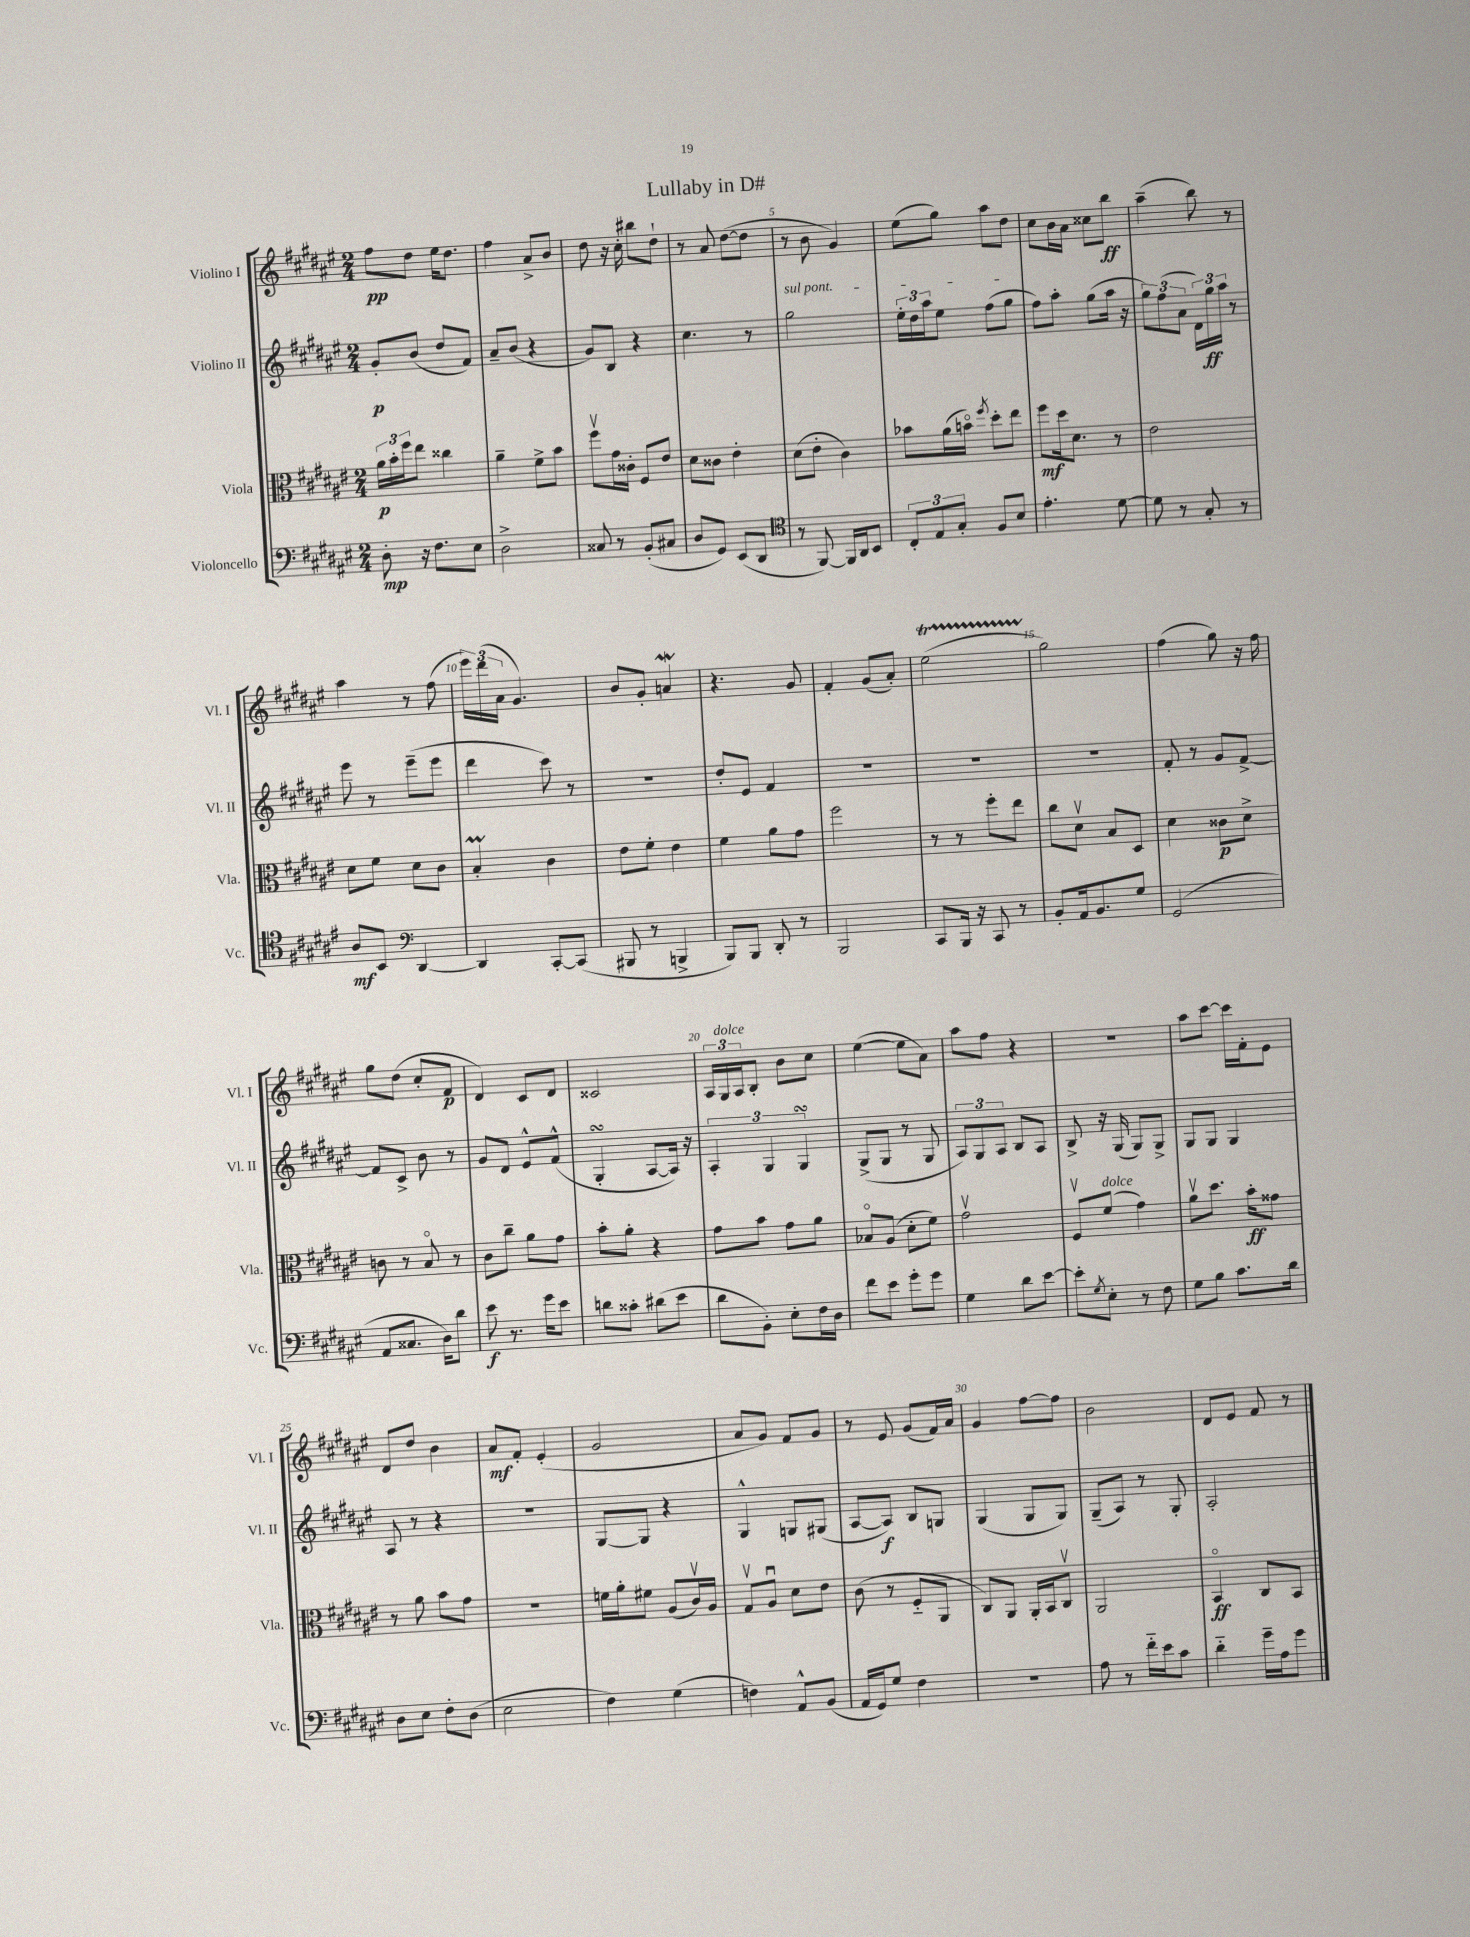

**kern	**dynam	**kern	**dynam	**kern	**dynam	**kern	**dynam
*part4	*part4	*part3	*part3	*part2	*part2	*part1	*part1
*staff4	*staff4	*staff3	*staff3	*staff2	*staff2	*staff1	*staff1
*I"Violoncello	*	*I"Viola	*	*I"Violino II	*	*I"Violino I	*
*I'Vc.	*	*I'Vla.	*	*I'Vl. II	*	*I'Vl. I	*
*clefF4	*	*clefC3	*	*clefG2	*	*clefG2	*
*k[f#c#g#d#a#e#]	*	*k[f#c#g#d#a#e#]	*	*k[f#c#g#d#a#e#]	*	*k[f#c#g#d#a#e#]	*
*M2/4	*	*M2/4	*	*M2/4	*	*M2/4	*
=1	=1	=1	=1	=1	=1	=1	=1
8D#'\	mp	24a#\LL	p	8g#'/L	p	8ff#\L	pp
.	.	24b'\	.	.	.	.	.
.	.	24ff#\J	.	.	.	.	.
16r	.	8ee#\J	.	(8b/J	.	8dd#\J	.
8.F#\L	.	.	.	.	.	.	.
.	.	4cc##X\	.	8dd#/L	.	16ee#\KL	.
.	.	.	.	.	.	8.dd#\J	.
8E#\J	.	.	.	8f#/J)	.	.	.
=2	=2	=2	=2	=2	=2	=2	=2
2D#^\	.	4a#~\	.	8a#~/L	.	4ff#\	.
.	.	.	.	(8b/J	.	.	.
.	.	8f#^\L	.	4r	.	8a#^/L	.
.	.	8b\J	.	.	.	8b/J	.
=3	=3	=3	=3	=3	=3	=3	=3
8C##X/	.	8ff#v\L	.	8g#/L)	.	8dd#\	.
8r	.	16g#\L	.	8B/J	.	16r	.
.	.	16c##X'\JJ	.	.	.	16cc#'\	.
(8BB'/L	.	8F#/L	.	4r	.	8bb#X\L	.
8C#X/J	.	8e#/J	.	.	.	8dd#`\J	.
=4	=4	=4	=4	=4	=4	=4	=4
8D#/L	.	8d#\L	.	4.cc#\	.	8r	.
8GG#/J)	.	8c##X\J	.	.	.	8a#/	.
(8EE#/L	.	4e#'\	.	.	.	([8dd#\L	.
8DD#/J	.	.	.	8r	.	8dd#\J]	.
=5	=5	=5	=5	=5	=5	=5	=5
*clefC4	*	*	*	*	*	*	*
!	!	!	!	!LO:TX:a:i:t=sul pont.	!	!	!
8r	.	(8d#\L	.	2gg#\	.	8r	.
[8FF#/)	.	8e#'\J	.	.	.	8b\	.
16FF#/LL]	.	4c#\)	.	.	.	4g#/)	.
16AA#/J	.	.	.	.	.	.	.
8BB/J	.	.	.	.	.	.	.
=6	=6	=6	=6	=6	=6	=6	=6
12C#'/L	.	8b-X\L	.	24ee#'\LL	.	(8ee#\L	.
.	.	.	.	24dd#\	.	.	.
12E#/	.	.	.	24aa#\J	.	.	.
.	.	(16a#\L	.	8ee#\J	.	8gg#\J)	.
12G#'/J	.	.	.	.	.	.	.
.	.	16bn\JJ)	.	.	.	.	.
.	.	8qff#/	.	.	.	.	.
8F#/L	.	8dd#'\L	.	(8ff#\L	.	8aa#\L	.
8B/J	.	8ee#\J	.	8gg#\J	.	8dd#\J	.
=7	=7	=7	=7	=7	=7	=7	=7
4.e#'\	.	8ff#\L	mf	8ff#\L)	.	8cc#\L	.
.	.	16dd#\k	.	8aa#'\J	.	16b\L	.
.	.	8.d#\J	.	.	.	16a#\JJ	.
.	.	.	.	(8gg#\L	.	8cc##X\L	.
[8d#\	.	8r	.	16aa#\Jk	.	8bb\J	ff
.	.	.	.	16r	.	.	.
=8	=8	=8	=8	=8	=8	=8	=8
8d#\]	.	2e#\	.	12gg#\L)	.	(4aa#~\	.
.	.	.	.	(12ff#\	.	.	.
8r	.	.	.	.	.	.	.
.	.	.	.	12a#\J	.	.	.
8G#'/	.	.	.	24d#\LL)	.	8bb\)	.
.	.	.	.	24gg#\	ff	.	.
.	.	.	.	24aa#\JJ	.	.	.
8r	.	.	.	8r	.	8r	.
!!LO:LB:g=z
=9	=9	=9	=9	=9	=9	=9	=9
8A#/L	mf	8d#\L	.	8eee#\	.	4aa#\	.
8BB/J	.	8f#\J	.	8r	.	.	.
*clefF4	*	*	*	*	*	*	*
[4DD#/	.	8d#\L	.	(8eee#~\L	.	8r	.
.	.	8c#\J	.	8eee#\J	.	(8ff#\	.
=10	=10	=10	=10	=10	=10	=10	=10
4DD#/]	.	4BM'/	.	4ddd#\	.	24eee#\LL)	.
.	.	.	.	.	.	(24ddd#\	.
.	.	.	.	.	.	24a#\JJ	.
.	.	.	.	.	.	4.g#/)	.
[8CC#'/L	.	4c#\	.	8ccc#\)	.	.	.
(8CC#/J]	.	.	.	8r	.	.	.
=11	=11	=11	=11	=11	=11	=11	=11
8BBB#X/	.	8e#\L	.	2r	.	8b/L	.
8r	.	8f#'\J	.	.	.	8g#'/J	.
4BBBn^/	.	4e#\	.	.	.	4anw/	.
=12	=12	=12	=12	=12	=12	=12	=12
8BBB/L)	.	4f#\	.	8dd#'/L	.	4.r	.
8BBB/J	.	.	.	8e#/J	.	.	.
8DD#'/	.	8a#\L	.	4f#/	.	.	.
8r	.	8g#\J	.	.	.	8g#/	.
=13	=13	=13	=13	=13	=13	=13	=13
2BBB/	.	2ff#\	.	2r	.	4f#'/	.
.	.	.	.	.	.	(8g#/L	.
.	.	.	.	.	.	8a#'/J)	.
=14	=14	=14	=14	=14	=14	=14	=14
8CC#/L	.	8r	.	2r	.	(2ee#t\	.
16BBB/Jk	.	8r	.	.	.	.	.
16r	.	.	.	.	.	.	.
8CC#/	.	8ff#'\L	.	.	.	.	.
8r	.	8ee#\J	.	.	.	.	.
=15	=15	=15	=15	=15	=15	=15	=15
8BB'/L	.	8cc#\L	.	2r	.	2gg#\)	.
16AA#/k	.	8d#v\J	.	.	.	.	.
8.BB/	.	.	.	.	.	.	.
.	.	8B/L	.	.	.	.	.
8G#/J	.	8D#/J	.	.	.	.	.
=16	=16	=16	=16	=16	=16	=16	=16
(2GG#/	.	4d#\	.	8f#'/	.	(4ff#\	.
.	.	.	.	8r	.	.	.
.	.	8c##X\L	p	8g#/L	.	8gg#\)	.
.	.	8d#^\J	.	[8f#^/J	.	16r	.
.	.	.	.	.	.	16ff#\	.
!!LO:LB:g=z
=17	=17	=17	=17	=17	=17	=17	=17
8AA#/L	.	8cn\	.	8f#/L]	.	8gg#\L	.
8.C##X/J	.	8r	.	8c#^/J	.	(8dd#\J	.
.	.	8B/	.	8b\	.	8cc#'/L	.
16D#\KL)	.	.	.	.	.	.	.
8d#\J	.	8r	.	8r	.	8f#/J	p
=18	=18	=18	=18	=18	=18	=18	=18
8e#\	f	8c#\L	.	8g#/L	.	4d#/)	.
8.r	.	8cc#~\J	.	8d#/J	.	.	.
.	.	8a#\L	.	8e#^^/L	.	8c#/L	.
16g#\KL	.	.	.	.	.	.	.
8e#\J	.	8g#\J	.	(8f#^^/J	.	8d#/J	.
=19	=19	=19	=19	=19	=19	=19	=19
8dn\L	.	8b'\L	.	4G#sSSS'/	.	2c##X/	.
8c##X'\J	.	8a#'\J	.	.	.	.	.
(8d#X\L	.	4r	.	[8A#/L	.	.	.
8e#\J	.	.	.	16A#/Jk])	.	.	.
.	.	.	.	16r	.	.	.
=20	=20	=20	=20	=20	=20	=20	=20
8d#\L	.	8g#\L	.	6A#'/	.	24A#/LL	.
!	!	!	!	!	!	!LO:TX:a:i:t=dolce	!
.	.	.	.	.	.	24G#/	.
.	.	.	.	.	.	24A#/J	.
8BB'\J)	.	8b\J	.	.	.	8B'/J	.
.	.	.	.	6G#/	.	.	.
8E#'\L	.	8g#\L	.	.	.	8b\L	.
.	.	.	.	6G#sSSS/	.	.	.
16F#\L	.	8a#\J	.	.	.	8cc#\J	.
16D#\JJ	.	.	.	.	.	.	.
=21	=21	=21	=21	=21	=21	=21	=21
8f#\L	.	8B-X/L	.	(8G#^/L	.	([4ee#\	.
8e#\J	.	(8A#/J	.	8G#/J	.	.	.
8g#'\L	.	8d#'\L	.	8r	.	8ee#\L]	.
8g#\J	.	8f#\J)	.	8G#/	.	8a#\J)	.
=22	=22	=22	=22	=22	=22	=22	=22
4G#\	.	2g#v\	.	12A#/L)	.	8aa#\L	.
.	.	.	.	12G#/	.	.	.
.	.	.	.	.	.	8ff#\J	.
.	.	.	.	12A#/J	.	.	.
8d#\L	.	.	.	8B/L	.	4r	.
[8e#\J	.	.	.	8A#/J	.	.	.
=23	=23	=23	=23	=23	=23	=23	=23
8e#'\L]	.	8F#v/L	.	8B^/	.	2r	.
8qG#/	.	.	.	.	.	.	.
!	!	!LO:TX:a:i:t=dolce	!	!	!	!	!
8E#'\J	.	(8f#/J	.	16r	.	.	.
.	.	.	.	(16G#/	.	.	.
8r	.	4g#\)	.	8G#/L)	.	.	.
8F#\	.	.	.	8G#^/J	.	.	.
=24	=24	=24	=24	=24	=24	=24	=24
8G#\L	.	8a#v\L	.	8G#/L	.	8aa#\L	.
8B\J	.	8.dd#\J	.	8G#/J	.	[8ccc#\J	.
8.c#\L	.	.	.	4G#/	.	16ccc#\LL]	.
.	.	16b'\KL	ff	.	.	16f#'\J	.
.	.	8g##X\J	.	.	.	8e#\J	.
16d#\Jk	.	.	.	.	.	.	.
!!LO:LB:g=z
=25	=25	=25	=25	=25	=25	=25	=25
8D#\L	.	8r	.	8A#/	.	8d#/L	.
8E#\J	.	8a#\	.	8r	.	8dd#/J	.
8F#'\L	.	8b\L	.	4r	.	4b\	.
(8D#\J	.	8g#\J	.	.	.	.	.
=26	=26	=26	=26	=26	=26	=26	=26
2E#\	.	2r	.	2r	.	8a#/L	mf
.	.	.	.	.	.	8f#'/J	.
.	.	.	.	.	.	(4e#'/	.
=27	=27	=27	=27	=27	=27	=27	=27
4F#\)	.	16fn\LL	.	[8G#/L	.	2g#/	.
.	.	16a#'\J	.	.	.	.	.
.	.	8f#X\J	.	8G#/J]	.	.	.
(4G#\	.	(8A#/L	.	4r	.	.	.
.	.	16c#v/L)	.	.	.	.	.
.	.	16A#/JJ	.	.	.	.	.
=28	=28	=28	=28	=28	=28	=28	=28
4Fn\)	.	8G#v/L	.	4G#^^/	.	8a#/L	.
.	.	8A#u/J	.	.	.	8g#/J)	.
8AA#^^/L	.	8d#\L	.	8Gn/L	.	8f#/L	.
(8BB/J	.	8e#\J	.	(8G#X/J	.	8g#/J	.
=29	=29	=29	=29	=29	=29	=29	=29
16AA#/LL	.	(8c#\	.	[8A#/L	.	8r	.
16GG#/J)	.	.	.	.	.	.	.
8G#/J	.	8r	.	8A#/J])	f	8e#/	.
4F#\	.	8F#/L	.	8B/L	.	(8g#/L	.
.	.	8AA#/J	.	8Gn/J	.	16f#/L)	.
.	.	.	.	.	.	16a#/JJ	.
=30	=30	=30	=30	=30	=30	=30	=30
2r	.	8C#/L)	.	(4G#/	.	4g#/	.
.	.	8AA#/J	.	.	.	.	.
.	.	16AA#'/LL	.	8G#/L	.	[8ff#\L	.
.	.	16BB/J	.	.	.	.	.
.	.	8C#v/J	.	8G#/J)	.	8ff#\J]	.
=31	=31	=31	=31	=31	=31	=31	=31
8A#\	.	2AA#/	.	(8G#~/L	.	2b\	.
8r	.	.	.	8A#/J)	.	.	.
16f#\LL	.	.	.	8r	.	.	.
16e#\J	.	.	.	.	.	.	.
8c#\J	.	.	.	8G#'/	.	.	.
=32	=32	=32	=32	=32	=32	=32	=32
4d#\	.	4BB/	ff	2A#'/	.	8d#/L	.
.	.	.	.	.	.	8e#/J	.
16g#~\LL	.	8C#/L	.	.	.	8f#/	.
16A#\J	.	.	.	.	.	.	.
8g#\J	.	8BB/J	.	.	.	8r	.
==	==	==	==	==	==	==	==
*-	*-	*-	*-	*-	*-	*-	*-
